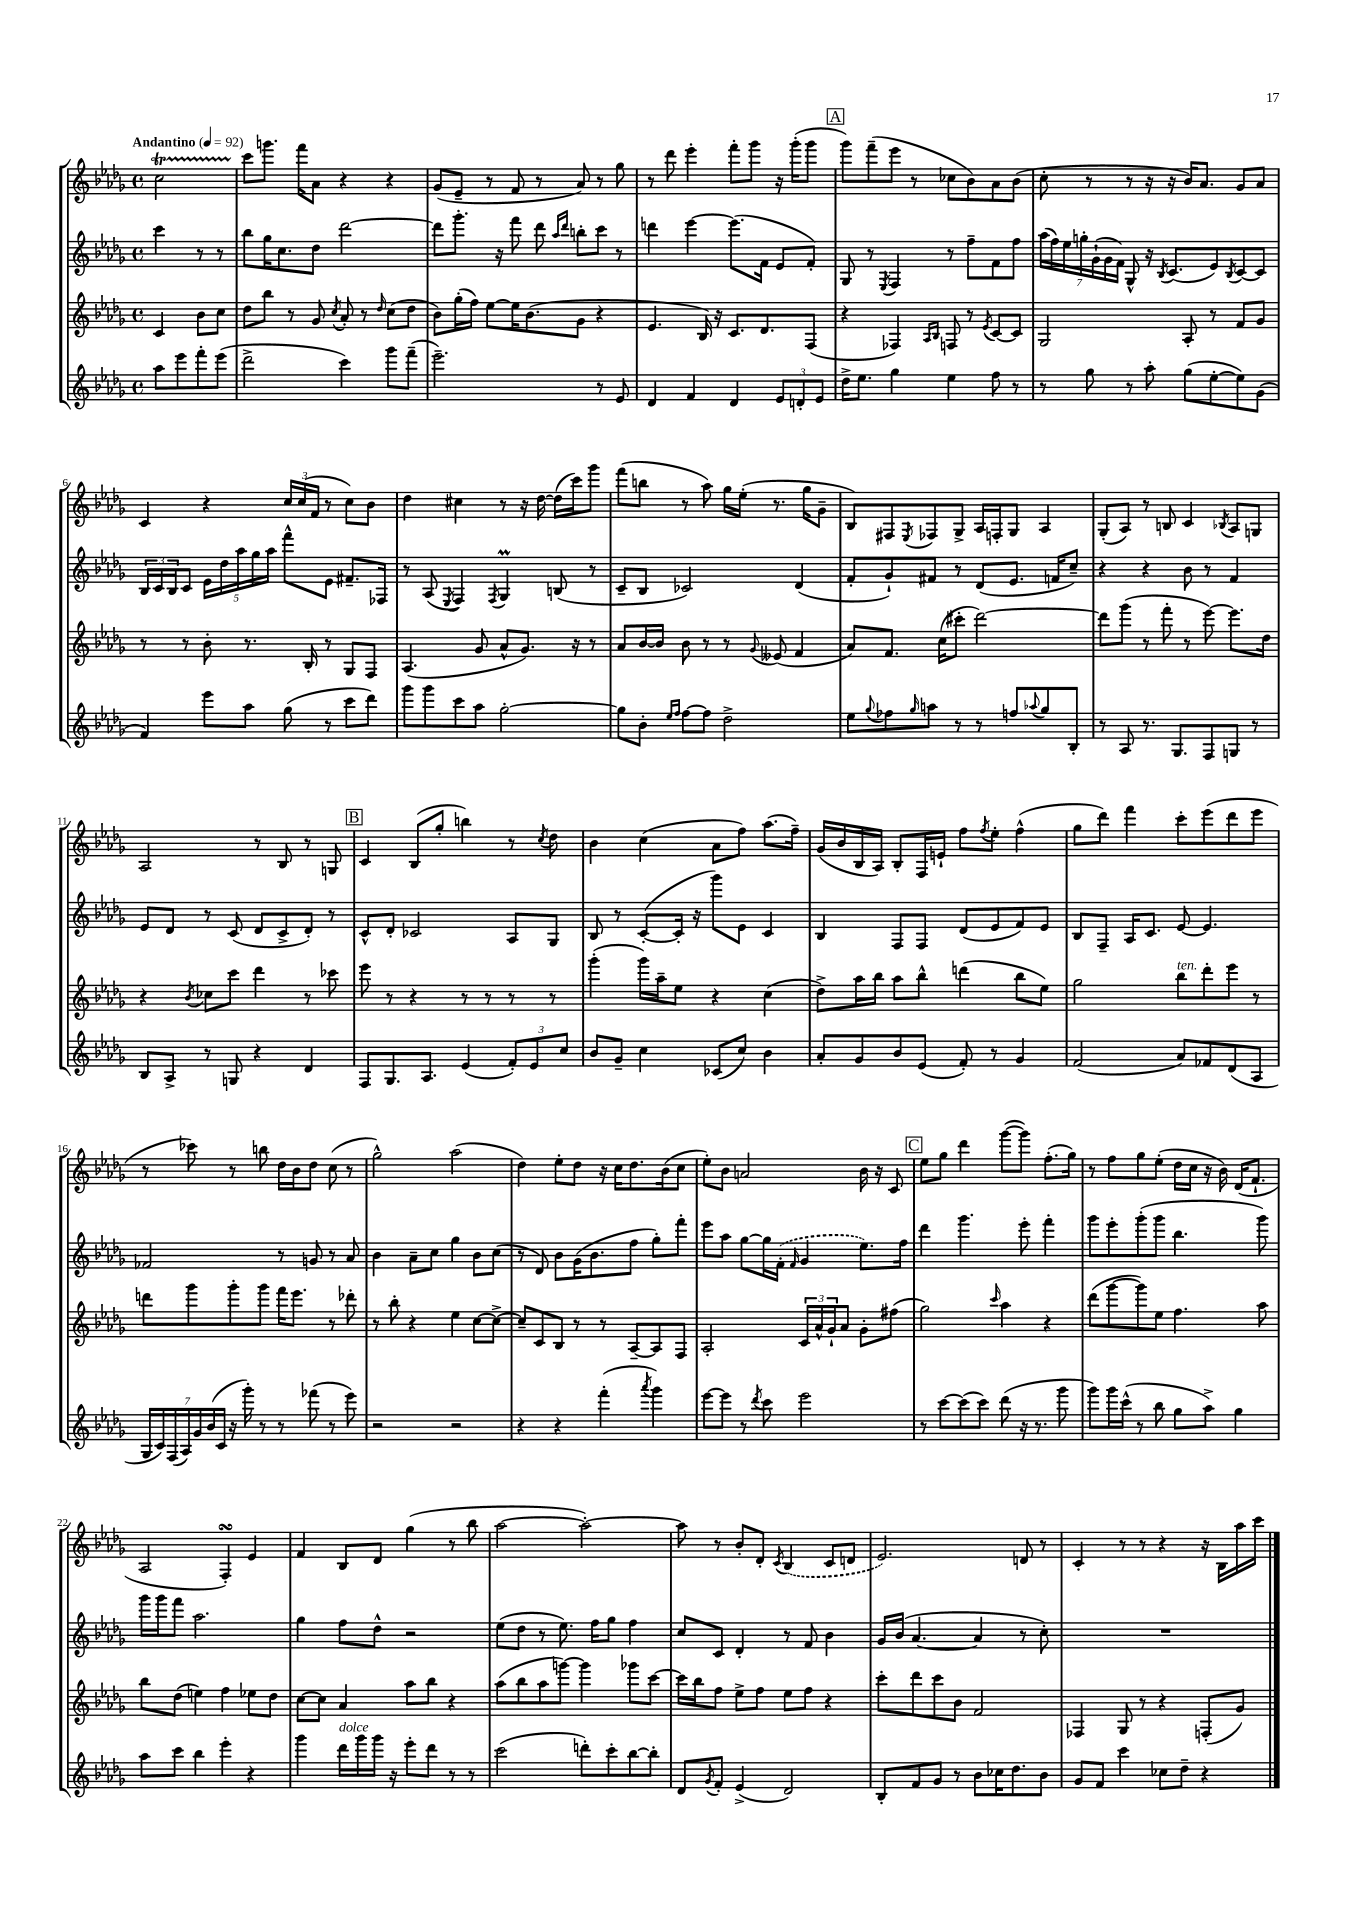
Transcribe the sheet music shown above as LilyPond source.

<<
\new StaffGroup <<
\new Staff = "s0" {
    \clef treble \key des \major \defaultTimeSignature \time 4/4 \partial 2 \tempo "Andantino" 4 = 92
    c''2\startTrillSpan |
    c'''8\stopTrillSpan g'''8. f'''16 aes'8 r4 r4 |
    ges'8( ees'8-- r8 f'8 r8 aes'8) r8 ges''8 |
    r8 des'''8 ees'''4-. f'''8-. ges'''8 r16 ges'''16-.( ges'''8 |
    \mark \markup { \box "A" } ges'''8) f'''8--( ees'''8 r8 ces''8 bes'8) aes'8 bes'8( |
    c''8-. r8 r8 r16 r16 bes'16) aes'8. ges'8 aes'8 |
    c'4 r4 \tuplet 3/2 { c''16 c''16( f'16 } r8 c''8) bes'8 |
    des''4 cis''4 r8 r16 des''16~ des''16( c'''16) ges'''8 |
    f'''8( b''8 r8 aes''8) ges''16 ees''16-.( r8. ges''16 ges'8-- |
    bes8) fis8 \acciaccatura { ees8 } fes8 ges8-> aes16 f16-. ges8 aes4 |
    ges8-.( aes8) r8 b8 c'4 \acciaccatura { bes8 } aes8 g8 |
    aes2 r8 bes8 r8 g8 |
    \mark \markup { \box "B" } c'4 bes8( ges''8-. b''4) r8 \acciaccatura { c''8 } des''8 |
    bes'4 c''4( aes'8 f''8) aes''8.( f''16--) |
    ges'16( bes'16 bes16 aes16) bes8-. f16 e'16-! f''8 \acciaccatura { f''8 } ees''8-. f''4-^( |
    ges''8 des'''8) f'''4 c'''8-. ees'''8( des'''8 ees'''8 |
    r8 ces'''8) r8 b''8 des''16 bes'16 des''8 c''8( r8 |
    ges''2-^) aes''2( |
    des''4) ees''8-. des''8 r16 c''16 des''8. bes'16( c''8 |
    ees''8-.) bes'8 a'2 bes'16 r16 c'8 |
    \mark \markup { \box "C" } ees''8 ges''8 des'''4 ges'''8~( ges'''8) f''8.-.( ges''16) |
    r8 f''8 ges''8 ees''8-.( des''16 c''16 r16 bes'16) des'16( f'8.-! |
    aes2 f4-.\turn) ees'4 |
    f'4 bes8 des'8 ges''4( r8 bes''8 |
    aes''2~ aes''2~-.) |
    aes''8 r8 bes'8-. des'8-. \acciaccatura { c'8 } \once \slurDashed bes4( c'8 d'8 |
    ees'2.) d'8 r8 |
    c'4-. r8 r8 r4 r16 bes16 aes''16 c'''16 \bar "|." |
}
\new Staff = "s1" {
    \clef treble \key des \major \defaultTimeSignature \time 4/4 \partial 2
    c'''4 r8 r8 |
    bes''8 ges''16 c''8. des''8 des'''2~ |
    des'''8 ges'''8.-. r16 f'''8 des'''8 \grace { aes''16 des'''16 } b''8-. c'''8 r8 |
    d'''4 ees'''4~ ees'''8.( f'16 ees'8 f'8-.) |
    \mark \markup { \box "A" } ges8 r8 \acciaccatura { ees8 } f4 r8 f''8-- f'8 f''8 |
    \tuplet 7/4 { aes''16( f''16) ees''16 g''16-. ges'16-!( ges'16 f'16) } ges8-^ r16 \acciaccatura { bes8 } c'8.( ees'8) \acciaccatura { bes8 } c'8~ c'8 |
    \tuplet 3/2 { bes16 c'16 bes16 } c'8 \tuplet 5/4 { ees'16 des''16 aes''16 ges''16 aes''16 } f'''8-^ ees'8 fis'8.-- fes16 |
    r8 aes8( \acciaccatura { ees8 } f4) \acciaccatura { f8 } ges4\prall b8( r8 |
    c'8-- bes8 ces'2) des'4( |
    f'8-. ges'8-!) fis'8 r8 des'8( ees'8. f'16 c''8--) |
    r4 r4 bes'8 r8 f'4 |
    ees'8 des'8 r8 c'8( des'8 c'8-> des'8-.) r8 |
    \mark \markup { \box "B" } c'8-^ des'8-. ces'2 aes8 ges8 |
    bes8 r8 c'8~-.( c'16-. r16 ges'''8) ees'8 c'4 |
    bes4 f8 f8 des'8( ees'8 f'8) ees'8 |
    bes8 f8-- aes16 c'8. ees'8~ ees'4. |
    fes'2 r8 g'8 r8 aes'8 |
    bes'4 aes'8-- c''8 ges''4 bes'8 c''8( |
    r8 des'8) bes'8 ges'16( bes'8. f''8 ges''8-.) f'''8-. |
    ees'''8 aes''8 ges''8~ ges''16 \once \slurDashed f'16-.( \grace { f'16 } ges'4 ees''8.) f''16 |
    \mark \markup { \box "C" } des'''4 ges'''4. ees'''8-. f'''4-. |
    ges'''8 ees'''8-. ges'''8-.( ges'''8 bes''4. ges'''8) |
    ges'''16 ges'''16 f'''8 aes''2. |
    ges''4 f''8 des''8-^ r2 |
    ees''8( des''8 r8 ees''8.) f''16 ges''8 f''4 |
    c''8 c'8 des'4-. r8 f'8 bes'4 |
    ges'16 bes'16( aes'4.~ aes'4 r8 c''8-.) |
    R1 \bar "|." |
}
\new Staff = "s2" {
    \clef treble \key des \major \defaultTimeSignature \time 4/4 \partial 2
    c'4 bes'8 c''8 |
    des''8 bes''8 r8 ges'8 \acciaccatura { c''8 } aes'8-. r8 \grace { des''16 } c''8( des''8 |
    bes'8) ges''16-.( f''16) ees''8~ ees''16 bes'8.( ges'8 r4 |
    ees'4. bes16) r16 c'8. des'8. f8( |
    \mark \markup { \box "A" } r4 fes4) \grace { aes16 bes16 } f8 r8 \acciaccatura { ees'8 } c'8~ c'8 |
    ges2 aes8-. r8 f'8 ges'8 |
    r8 r8 bes'8-. r8. bes16-. r8 ges8 f8 |
    aes4.( ges'8 aes'8-^ ges'8.) r16 r8 |
    aes'8 bes'16~ bes'16 bes'8 r8 r8 \appoggiatura { ges'8 } eeses'8( f'4 |
    aes'8) f'8. c''16( cis'''8-. des'''2~) |
    des'''8 ges'''8( r8 f'''8-. r8 ees'''8~) ees'''8. des''16 |
    r4 \acciaccatura { bes'8 } ces''8 c'''8 des'''4 r8 ces'''8 |
    \mark \markup { \box "B" } ees'''8 r8 r4 r8 r8 r8 r8 |
    ges'''4-.( ges'''16) aes''16-- ees''8 r4 c''4( |
    des''8->) aes''16 bes''16 aes''8 bes''8-^ d'''4( bes''8 ees''8) |
    ges''2 bes''8^\markup { \italic "ten." } des'''8-. ees'''8 r8 |
    d'''8 ges'''8 ges'''8-. ges'''8 f'''16 ees'''8. r8 des'''8-. |
    r8 bes''8-. r4 ees''4 c''8~ c''8~-> |
    c''8-- c'8 bes8 r8 r8 aes8~-- aes8 f8 |
    aes2-. \tuplet 3/2 { c'16 aes'16-^ ges'16-! } aes'8 ges'8-. fis''8( |
    \mark \markup { \box "C" } ges''2) \grace { c'''16 } aes''4 r4 |
    des'''8( ges'''8~ ges'''8) ees''8 f''4. aes''8 |
    bes''8 des''8( e''4) f''4 ees''8 des''8 |
    c''8~ c''8 aes'4 aes''8 bes''8 r4 |
    aes''8( bes''8 aes''8 g'''8~) g'''4 ges'''8 c'''8~ |
    c'''16 bes''16 f''8 ees''8-> f''8 ees''8 f''8 r4 |
    c'''8-. des'''8 c'''8 bes'8 f'2 |
    fes4 ges8 r8 r4 f8-.( ges'8) \bar "|." |
}
\new Staff = "s3" {
    \clef treble \key des \major \defaultTimeSignature \time 4/4 \partial 2
    aes''8 ees'''8 f'''8-. ees'''8( |
    des'''2-> c'''4) ges'''8 f'''8--( |
    ees'''2.--) r8 ees'8 |
    des'4 f'4 des'4 \tuplet 3/2 { ees'8 d'8-. ees'8 } |
    \mark \markup { \box "A" } des''16-> ees''8. ges''4 ees''4 f''8 r8 |
    r8 ges''8 r8 aes''8-. ges''8( ees''8~-. ees''8) ges'8( |
    f'4) ees'''8 aes''8 ges''8( r8 c'''8 des'''8) |
    ges'''8 ges'''8 c'''8 aes''8 ges''2~-. |
    ges''8 bes'8-. \grace { ees''16 f''16 } f''8~ f''8 des''2-> |
    ees''8 \appoggiatura { ges''8 } fes''8 \grace { ges''16 } a''8 r8 r8 f''8 \appoggiatura { aes''8 } ges''8 bes8-. |
    r8 aes8 r8. ges8. f8 g8 r8 |
    bes8 aes8-> r8 g8 r4 des'4 |
    \mark \markup { \box "B" } f8 ges8. aes8. ees'4( \tuplet 3/2 { f'8-.) ees'8 c''8 } |
    bes'8 ges'8-- c''4 ces'8( c''8) bes'4 |
    aes'8-. ges'8 bes'8 ees'8( f'8-.) r8 ges'4 |
    f'2( aes'8) fes'8 des'8( aes8 |
    \tuplet 7/4 { ges16 c'16) f16( aes16) ges'16 bes'16( c'16 } r16 ges'''16-.) r8 r8 fes'''8( r8 ees'''8) |
    r2 r2 |
    r4 r4 f'''4-.( \acciaccatura { aes'''8 } ges'''4) |
    ees'''8~ ees'''8 r8 \acciaccatura { des'''8 } c'''8 ees'''2 |
    \mark \markup { \box "C" } r8 c'''8~ c'''8( c'''8) des'''8( r16 r8. ges'''8 |
    ges'''8) ges'''16 c'''16-^( r8 bes''8 ges''8 aes''8->) ges''4 |
    aes''8 c'''8 bes''4 ees'''4-. r4 |
    ges'''4 des'''16^\markup { \italic "dolce" } ges'''16 ges'''16 r16 ees'''8-. des'''8 r8 r8 |
    c'''2( d'''8-.) c'''8-. bes''8~ bes''8-. |
    des'8 \acciaccatura { ges'8 } f'8-. ees'4->( des'2) |
    bes8-. f'8 ges'8 r8 bes'8 ces''16 des''8. bes'8 |
    ges'8 f'8 c'''4 ces''8 des''8-- r4 \bar "|." |
}
>>
>>
